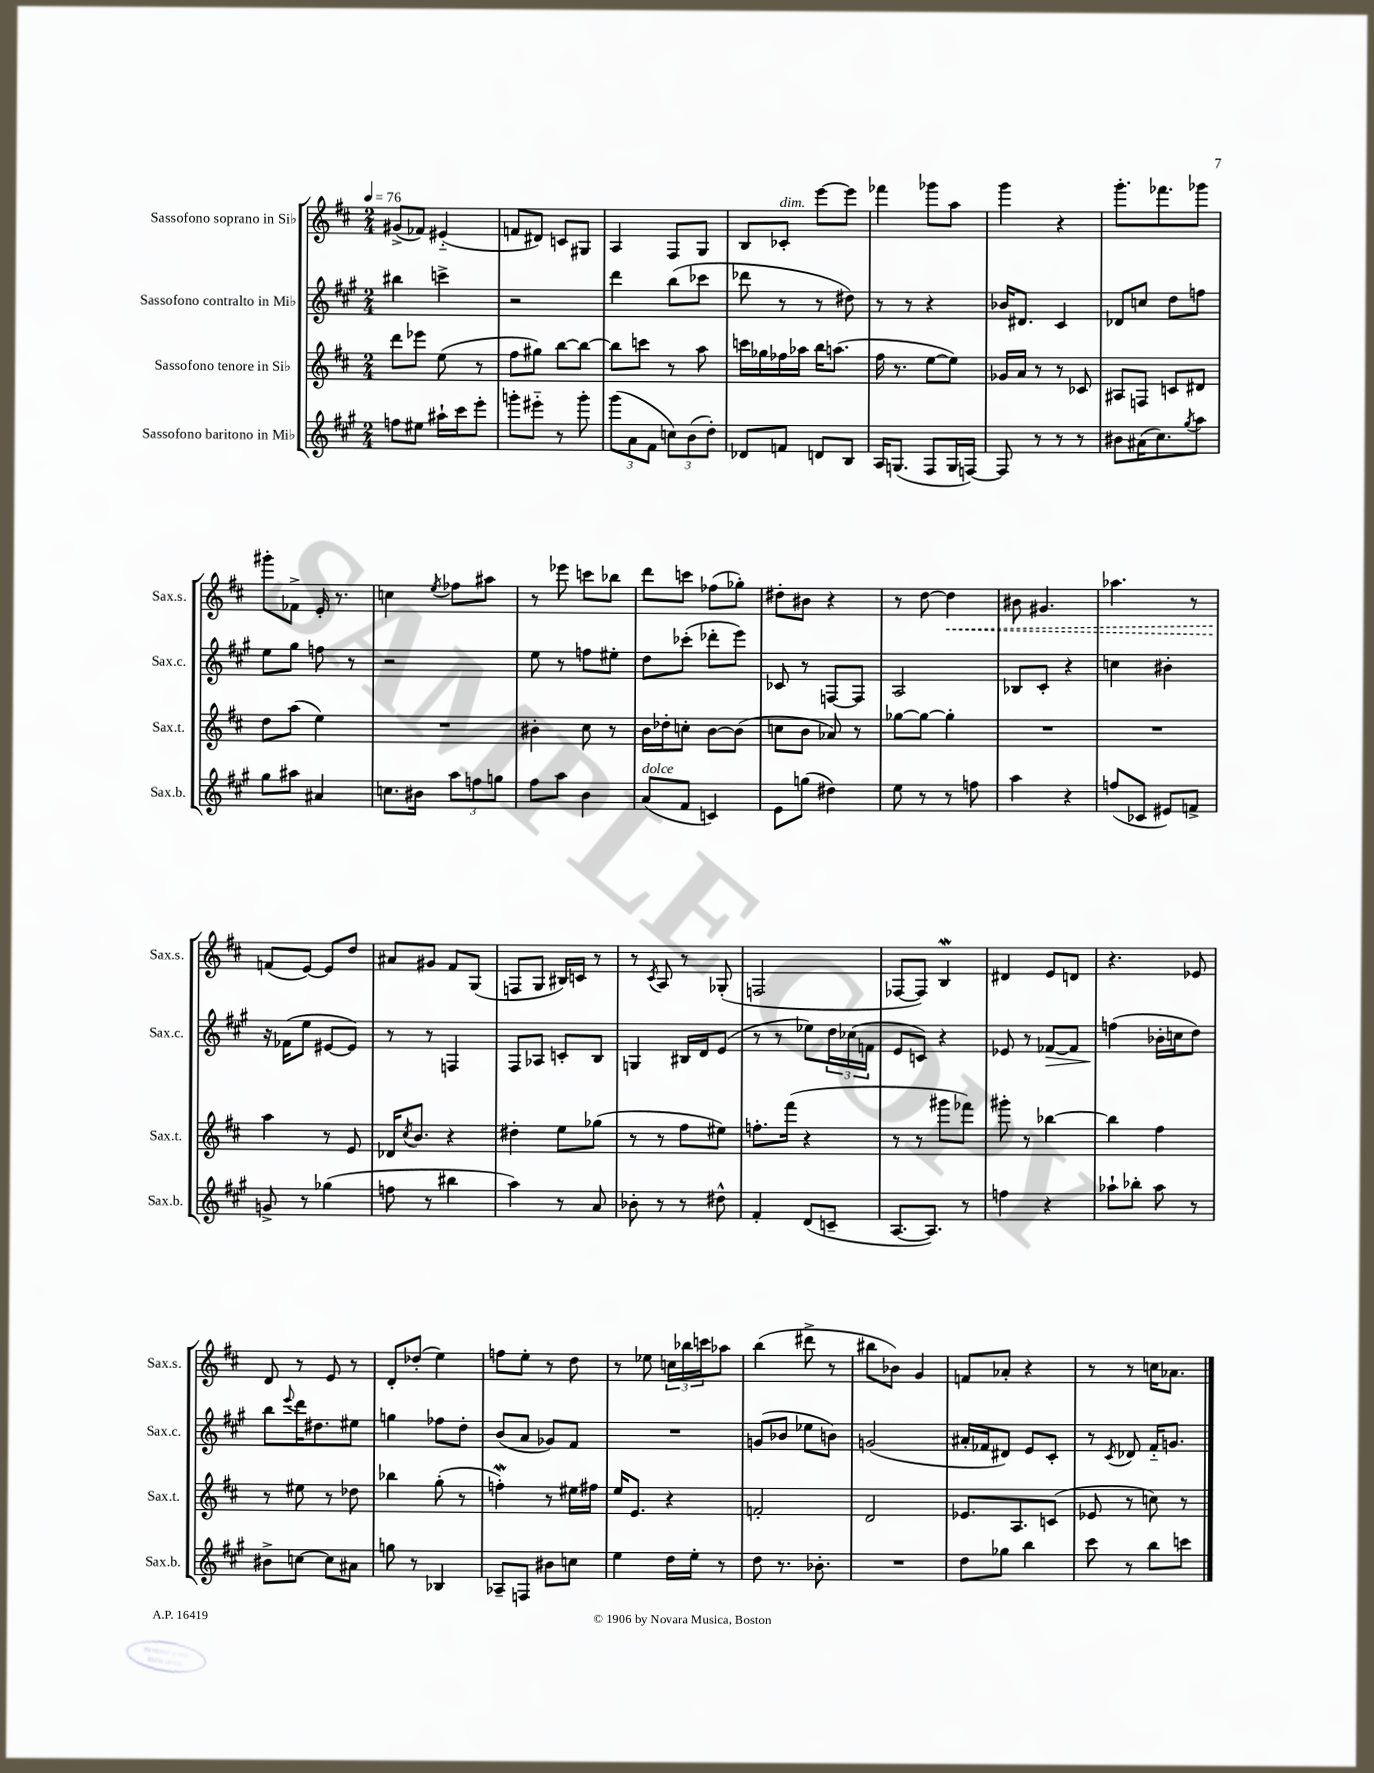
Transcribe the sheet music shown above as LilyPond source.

<<
\new StaffGroup <<
\new Staff = "s0" \with { instrumentName = "Sassofono soprano in Sib" shortInstrumentName = "Sax.s." } {
    \clef treble \key d \major \numericTimeSignature \time 2/4 \tempo 4 = 76
    gis'8->( fes'8) eis'4-_( |
    f'8 dis'8) c'8 gis8 |
    a4 fis8 g8 |
    b8 ces'8-.^\markup { \italic "dim." } e'''8~ e'''8 |
    fes'''4 ges'''8 a''8 |
    g'''4 r4 |
    g'''8.-. fes'''8. ges'''8 |
    gis'''8-. fes'8-> e'16-. r8. |
    c''4 \acciaccatura { e''8 } fes''8 ais''8 |
    r8 ees'''8 c'''8 bes''8 |
    d'''8 c'''8 fes''8( ges''8-.) |
    dis''8-. bis'8 r4 |
    r8 d''8~ \once \override Hairpin.style = #'dashed-line d''4\< |
    bis'8 gis'4. |
    aes''4. r8 |
    f'8\!( e'8~) e'8 d''8 |
    ais'8 gis'8 fis'8 g8( |
    f8 g8 bis16) c'16 r8 |
    r8 \acciaccatura { cis'8 } a8 r8 ges8-.( |
    f2 |
    fes8~ fes8) b4\mordent |
    dis'4 e'8 d'8 |
    r4. ees'8 |
    d'8 r8 e'8 r8 |
    d'8-. des''8-.( e''4) |
    f''8 e''8-. r8 d''8 |
    r8 ees''8 \tuplet 3/2 { c''16 bes''16 c'''16 } aes''8 |
    b''4( dis'''8-> r8 |
    bis''8 bes'8) g'4 |
    f'8 aes'8-. r4 |
    r8 r8 c''16 aes'8. \bar "|." |
}
\new Staff = "s1" \with { instrumentName = "Sassofono contralto in Mib" shortInstrumentName = "Sax.c." } {
    \clef treble \key a \major \numericTimeSignature \time 2/4
    bis''4 c'''4-> |
    r2 |
    d'''4 b''8( ces'''8 |
    des'''8 r8 r8 dis''8) |
    r8 r8 r4 |
    bes'16 dis'8. cis'4 |
    des'8 c''8 d''8 f''8 |
    e''8 gis''8 f''8 r8 |
    r2 |
    e''8 r8 f''8 eis''8-. |
    d''8 ces'''8-.( des'''8-. e'''8) |
    ces'8 r8 f8~ f8 |
    a2 |
    bes8 cis'8-. r4 |
    c''4 bis'4-. |
    r16 fes'16( e''8 eis'8~ eis'8) |
    r8 r8 f4 |
    fis8 aes8 c'8-. b8 |
    g4 bis16 d'16 e'8( |
    r8 r8 ees''8) \tuplet 3/2 { d''16 ces''16( f'16 } |
    e'8 c'8) r4 |
    ees'8 r8 fes'8~\> fes'8 |
    f''4\!( bes'16-. c''16 d''8) |
    b''8 \appoggiatura { e'''8 } d'''16 dis''8. eis''8 |
    g''4 fes''8 d''8-. |
    b'8( a'8 ges'8) fis'8 |
    R2 |
    g'8( bes'8 ees''8 b'8) |
    g'2( |
    ais'16-. fes'16 dis'8) e'8 cis'8-. |
    r8 \acciaccatura { cis'8 } des'8 fis'16-_ g'8. \bar "|." |
}
\new Staff = "s2" \with { instrumentName = "Sassofono tenore in Sib" shortInstrumentName = "Sax.t." } {
    \clef treble \key d \major \numericTimeSignature \time 2/4
    d'''8 ees'''8 e''8( r8 |
    fis''8 gis''8) b''8~ b''8~ |
    b''8 c'''8 r8 a''8 |
    c'''16 ges''16 fes''16 aes''16 b''16 a''8.( |
    fis''16 r8. e''8~ e''8) |
    ges'16 a'16 r8 r8 ces'8 |
    ais8 f8 c'8 dis'8 |
    d''8 a''8( e''4) |
    R2 |
    bis'4-. cis''8 r8 |
    b'16 des''16-. c''8-. b'8~ b'8( |
    c''8 b'8 aes'8) r8 |
    ges''8~ ges''8~ ges''4-. |
    R2 |
    R2 |
    a''4 r8 e'8 |
    des'16 \acciaccatura { cis''8 } b'8. r4 |
    dis''4-. e''8 ges''8( |
    r8 r8 fis''8 eis''8) |
    f''8.-. fis'''16( r4 |
    r8 r8 gis'''8 fes'''8) |
    gis'''8-. r8 bes''4~ |
    bes''4 fis''4 |
    r8 eis''8 r8 des''8 |
    bes''4 g''8-.( r8 |
    f''4-.\mordent) r8 eis''16 fis''16 |
    e''16 e'8. r4 |
    f'2-. |
    d'2 |
    ees'8. a8. c'8( |
    ees'8 r8 c''8) r8 \bar "|." |
}
\new Staff = "s3" \with { instrumentName = "Sassofono baritono in Mib" shortInstrumentName = "Sax.b." } {
    \clef treble \key a \major \numericTimeSignature \time 2/4
    f''8 eis''8 ais''16-! cis'''16 e'''8-. |
    g'''8-. eis'''8-_ r8 g'''8-. |
    \tuplet 3/2 { gis'''8( a'8 fis'8 } \tuplet 3/2 { c''8) b'8( d''8-.) } |
    des'8 f'8 d'8 b8 |
    a16 g8.( fis8 g16 f16~) |
    f8 r8 r8 r8 |
    bis'8 ais'16( cis''8.) \acciaccatura { gis''8 } a''8 |
    gis''8 ais''8 ais'4 |
    c''8. bis'16 \tuplet 3/2 { a''8 f''8 g''8 } |
    fis''8 a''8 b'4 |
    a'8^\markup { \italic "dolce" }( fis'8 c'4) |
    e'8 g''8( dis''4) |
    e''8 r8 r8 f''8 |
    a''4 r4 |
    f''8( ces'8 eis'8) f'8-> |
    g'8-> r8 ges''4( |
    f''8 r8 bis''4 |
    a''4) r8 a'8 |
    bes'8-. r8 r8 dis''8-^ |
    fis'4-. d'8( c'8-- |
    a8.~ a8.) r8 |
    f''4 r4 |
    aes''8-! bes''8-. aes''8 r8 |
    bis'8-> c''8~ c''8 ais'8 |
    g''8 r8 bes4 |
    aes8-- f8 bis'8 c''8 |
    e''4 d''16 e''16-. r8 |
    d''8 r8. bes'8.-. |
    R2 |
    d''8 ges''8 b''4 |
    cis'''8 r8 b''8 c'''8 \bar "|." |
}
>>
>>
\layout { \context { \Score \remove "Bar_number_engraver" } }
